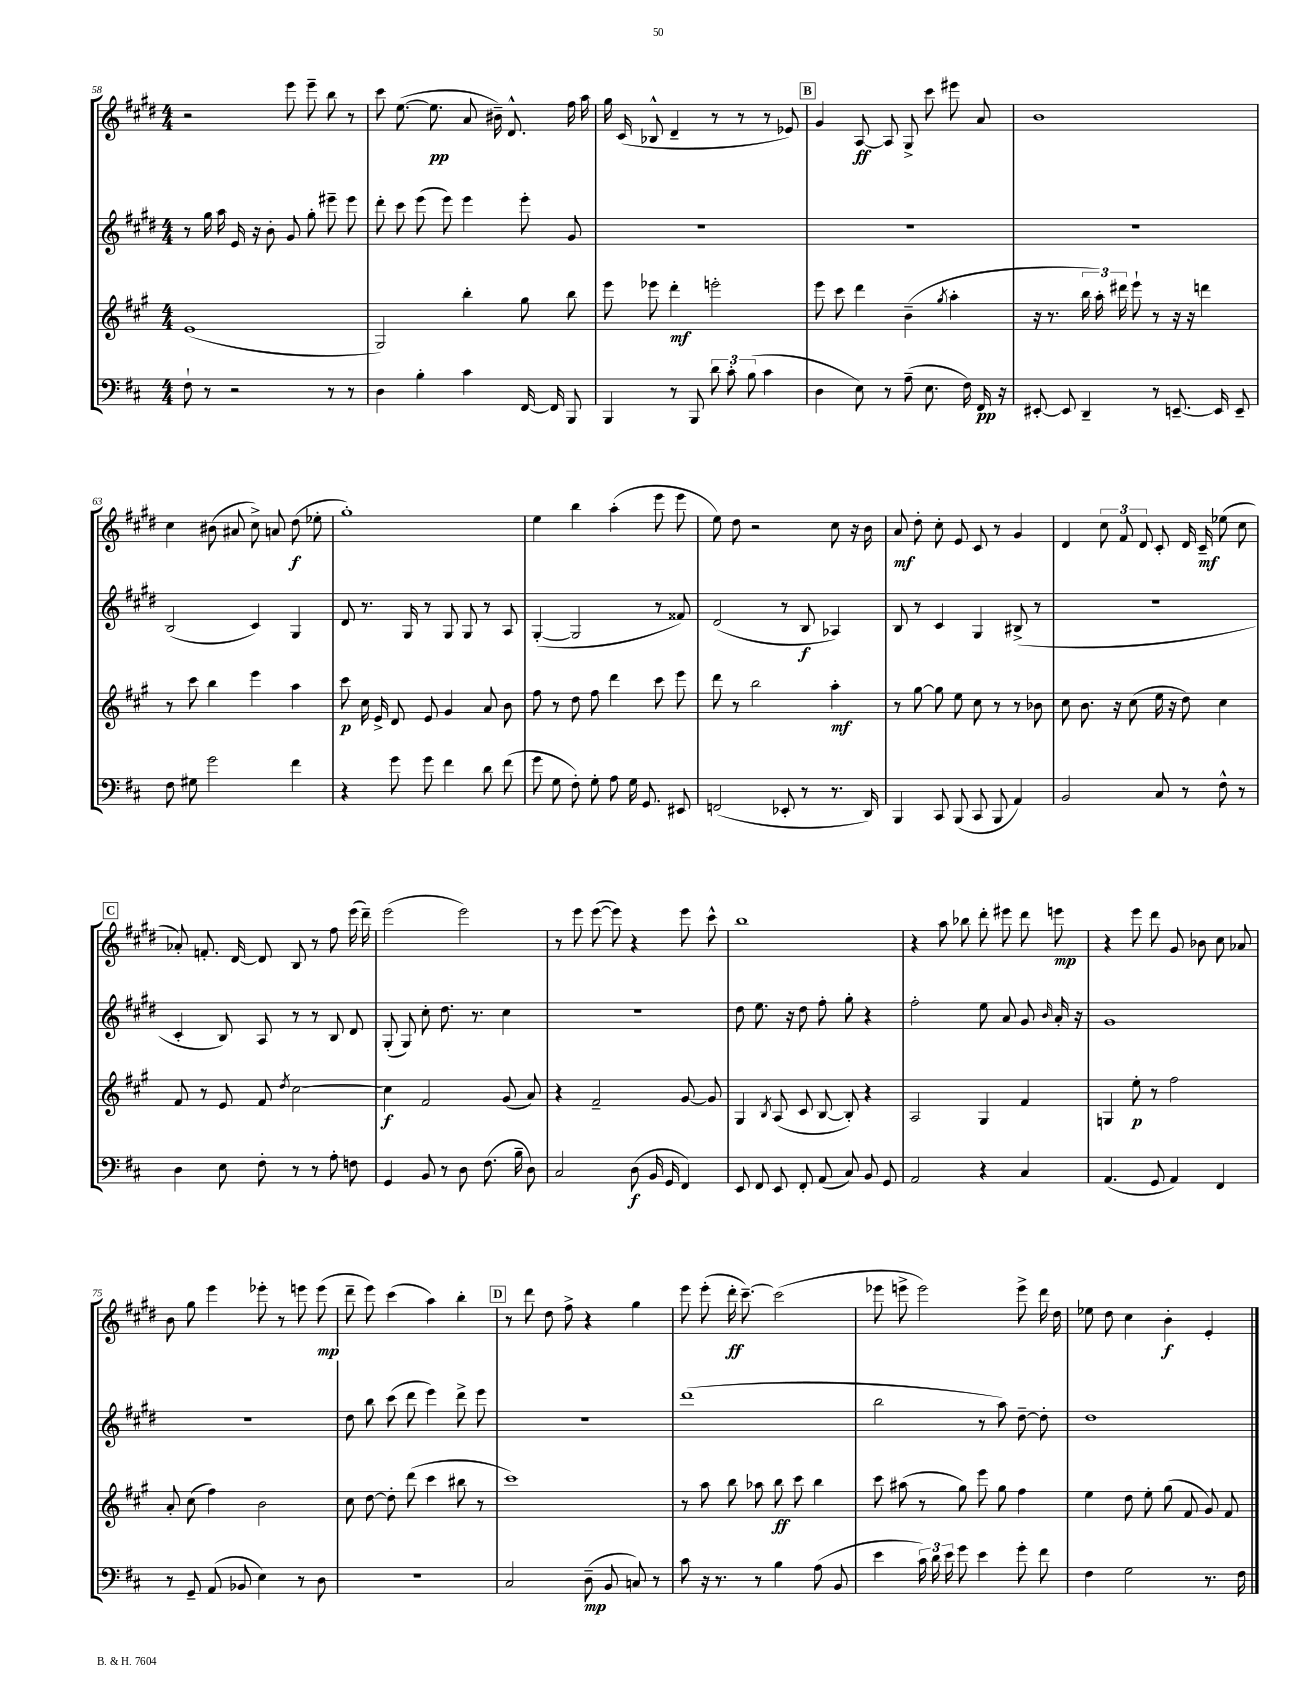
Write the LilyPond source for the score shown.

<<
\new StaffGroup <<
\new Staff = "s0" {
    \clef treble \key e \major \numericTimeSignature \time 4/4
    \autoBeamOff r2 e'''8 e'''8-- b''8 r8 |
    cis'''8 e''8.~( e''8.\pp a'8 bis'16--) dis'8.-^ fis''16 a''16 |
    gis''16 cis'16( bes8-^ dis'4-- r8 r8 r8 ees'8) |
    \mark \markup { \box "B" } gis'4 a8~\ff a8 gis8-> cis'''8 eis'''8 a'8 |
    b'1 |
    cis''4 bis'8( ais'8 cis''8->) a'8 dis''8\f( ees''8-. |
    gis''1-.) |
    e''4 b''4 a''4-.( e'''8 e'''8 |
    e''8) dis''8 r2 cis''8 r16 b'16 |
    a'8\mf dis''8-. cis''8-. e'8 cis'8 r8 gis'4 |
    dis'4 \tuplet 3/2 { cis''8 fis'8 dis'8 } cis'8-. dis'16 cis'16--\mf ees''8( cis''8 |
    \mark \markup { \box "C" } aes'8-.) f'8.-. dis'16~ dis'8 b8 r8 fis''8 e'''16( dis'''16--) |
    e'''2( e'''2) |
    r8 e'''8 e'''8~( e'''8) r4 e'''8 cis'''8-^ |
    b''1 |
    r4 a''8 bes''8 dis'''8-. eis'''8 dis'''8 e'''8\mp |
    r4 e'''8 dis'''8 gis'8 bes'8 cis''8 aes'8 |
    b'8 gis''8 e'''4 ees'''8-. r8 e'''8 e'''8\mp( |
    dis'''8-- e'''8) cis'''4( a''4) b''4-. |
    \mark \markup { \box "D" } r8 dis'''8 dis''8 fis''8-> r4 gis''4 |
    e'''8 e'''8-.( dis'''16-.\ff cis'''8.~--) cis'''2( |
    ees'''8 e'''8-> e'''2) e'''8-> dis'''16 dis''16 |
    ees''8 dis''8 cis''4 b'4-.\f e'4-. \bar "|." |
}
\new Staff = "s1" {
    \clef treble \key e \major \numericTimeSignature \time 4/4
    \autoBeamOff r8 gis''16 a''16 e'16 r16 b'8-. gis'8 gis''8-. eis'''8-- eis'''8 |
    dis'''8-. cis'''8 e'''8( e'''8) e'''4 e'''8-. gis'8 |
    R1 |
    \mark \markup { \box "B" } R1 |
    R1 |
    b2( cis'4) gis4 |
    dis'8 r8. gis16 r8 gis8 gis8 r8 a8 |
    gis4~-.( gis2 r8 fisis'8) |
    dis'2( r8 b8\f aes4) |
    b8 r8 cis'4 gis4 bis8->( r8 |
    r1 |
    \mark \markup { \box "C" } cis'4-. b8) a8 r8 r8 b8 dis'8 |
    gis8-.( gis8) cis''8-. dis''8. r8. cis''4 |
    R1 |
    dis''8 e''8. r16 dis''8 fis''8-. gis''8-. r4 |
    fis''2-. e''8 a'8 gis'8 \grace { b'16 } a'16-. r16 |
    gis'1 |
    R1 |
    dis''8 b''8 cis'''8( dis'''8 e'''4) dis'''8-> e'''8 |
    \mark \markup { \box "D" } R1 |
    dis'''1( |
    b''2 r8 a''8) dis''8~-- dis''8-. |
    dis''1 \bar "|." |
}
\new Staff = "s2" {
    \clef treble \key a \major \numericTimeSignature \time 4/4
    \autoBeamOff e'1( |
    gis2) b''4-. gis''8 b''8 |
    e'''8 ees'''8 d'''4-.\mf e'''2-. |
    \mark \markup { \box "B" } e'''8 cis'''8 d'''4 b'4--( \acciaccatura { gis''8 } a''4-. |
    r16 r8. \tuplet 3/2 { b''16 a''16-.) dis'''16 } e'''8-! r8 r16 r16 d'''4 |
    r8 cis'''8 b''4 e'''4 a''4 |
    cis'''8\p cis''16 e'16-> d'8 e'8 gis'4 a'8 b'8 |
    fis''8 r8 d''8 fis''8 d'''4 cis'''8 e'''8 |
    d'''8 r8 b''2 a''4-.\mf |
    r8 gis''8~ gis''8 e''8 cis''8 r8 r8 bes'8 |
    cis''8 b'8. r16 cis''8( e''16 r16 d''8) cis''4 |
    \mark \markup { \box "C" } fis'8 r8 e'8 fis'8 \acciaccatura { d''8 } cis''2~ |
    cis''4\f fis'2 gis'8( a'8) |
    r4 fis'2-- gis'8~ gis'8 |
    gis4 \acciaccatura { b8 } a8( cis'8 b8~ b8-.) r4 |
    a2 gis4 fis'4 |
    g4 e''8-.\p r8 fis''2 |
    a'8-. cis''8( fis''4) b'2 |
    cis''8 d''8~ d''8-. d'''8( cis'''4 bis''8 r8 |
    \mark \markup { \box "D" } cis'''1) |
    r8 a''8 b''8 aes''8 b''8\ff cis'''8 b''4 |
    cis'''8 ais''8( r8 gis''8) e'''8 gis''8 fis''4 |
    e''4 d''8 e''8-. gis''8( fis'8 gis'8) fis'8 \bar "|." |
}
\new Staff = "s3" {
    \clef bass \key d \major \numericTimeSignature \time 4/4
    \autoBeamOff fis8-! r8 r2 r8 r8 |
    d4 b4-. cis'4 fis,16~ fis,16 b,,8 |
    b,,4 r8 b,,8 \tuplet 3/2 { d'8 cis'8-. b8( } cis'4 |
    \mark \markup { \box "B" } d4 e8) r8 a8--( e8. fis16) fis,16\pp r16 |
    eis,8~-. eis,8 d,4-- r8 e,8.~-- e,16 e,8-- |
    fis8 gis8 g'2 fis'4 |
    r4 g'8 g'8 fis'4 d'8 fis'8( |
    g'8 g8 fis8-.) g8-. a8 g16 g,8. eis,8 |
    f,2( ees,8-. r8 r8. d,16) |
    b,,4 cis,8 b,,8( cis,8 b,,8 a,4) |
    b,2 cis8 r8 fis8-^ r8 |
    \mark \markup { \box "C" } d4 e8 fis8-. r8 r8 a8-. f8 |
    g,4 b,8 r8 d8 fis8.( b16-- d8) |
    cis2 d8\f( b,16 g,16 fis,4) |
    e,8 fis,8 e,8 fis,8-. a,8( cis8) b,8 g,8 |
    a,2 r4 cis4 |
    a,4.( g,8 a,4) fis,4 |
    r8 g,8-- a,8( bes,8 e4) r8 d8 |
    R1 |
    \mark \markup { \box "D" } cis2 d8--\mp( b,8 c8) r8 |
    cis'8 r16 r8. r8 b4 a8( b,8 |
    e'4 \tuplet 3/2 { cis'16) d'16 e'16 } g'8 e'4 g'8-. fis'8 |
    fis4 g2 r8. fis16 \bar "|." |
}
>>
>>
\layout { \context { \Score currentBarNumber = #58 } }
